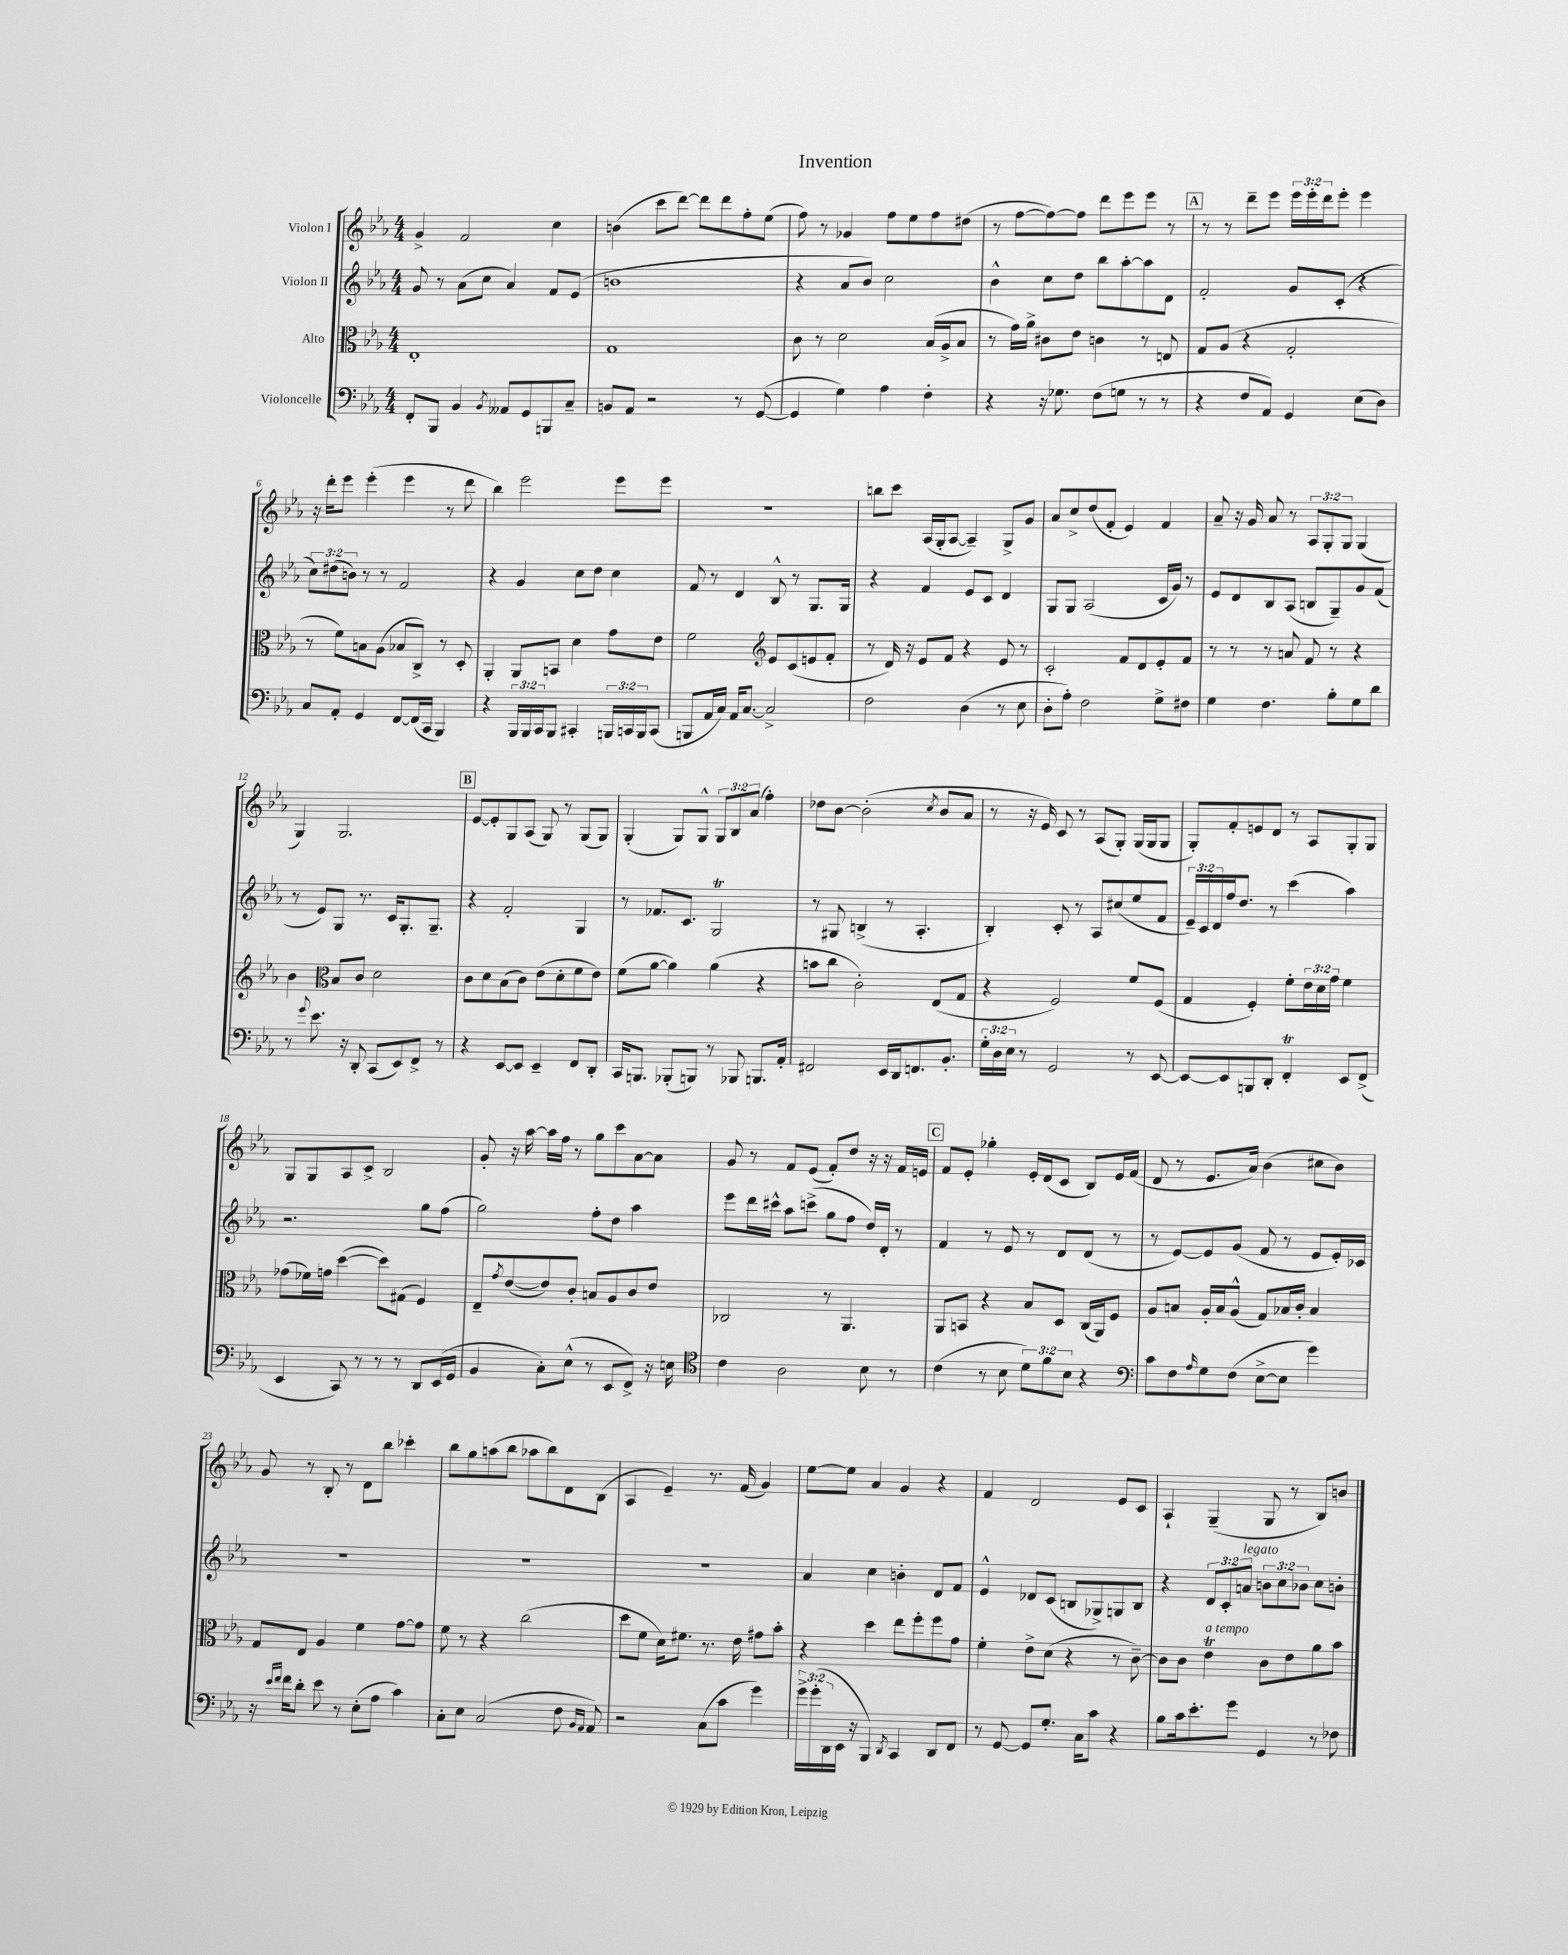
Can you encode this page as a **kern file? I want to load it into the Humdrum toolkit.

**kern	**kern	**kern	**kern
*staff4	*staff3	*staff2	*staff1
*clefF4	*clefC3	*clefG2	*clefG2
*k[b-e-a-]	*k[b-e-a-]	*k[b-e-a-]	*k[b-e-a-]
*M4/4	*M4/4	*M4/4	*M4/4
8FF'	1E-'	8g	4g^
8BBB-	.	8r	.
4BB-	.	(8a-	2f
.	.	8cc	.
8qBB-	.	.	.
8AA--	.	4a-)	.
8GG	.	.	.
8BBB	.	8f	4cc
8C~	.	(8e-	.
=	=	=	=
8BB	1G	1b	(4b
8AA-	.	.	.
2r	.	.	8ccc
.	.	.	[8ddd)
.	.	.	8ddd]
.	.	.	8ddd
8r	.	.	8ff'
([8GG	.	.	(8ee-
=	=	=	=
4GG]	8c	4r	8ff)
.	8r	.	8r
4G)	2d	8a-	4g-
.	.	8b-)	.
4A-	.	2cc	8ff
.	.	.	8ee-
4F'	(16B-	.	8ff
.	16A-^	.	.
.	8B-	.	(8dd#
=	=	=	=
4r	8r	4b-^^	8r
.	16g)	.	[8ff
.	16a-^	.	.
16r	8c#	8cc	8ff_)
8.G-	.	.	.
.	8e-	8dd	8ff]
(8F	4c	8bb-	8ddd
8G	.	[8aa-'	8eee-
8r	8r	8aa-]	8eee-
8r	8E	8d	8r
=	=	=	=
4r	8G	2f'	8r
.	(8A-	.	8r
8F	4r	.	8ddd~
8AA-)	.	.	8eee-
4GG	2G'	8g	24eee-
.	.	.	24eee-'
.	.	.	24ddd
.	.	(8c'	8eee-'
(8E-	.	4r	4eee-
8D)	.	.	.
=	=	=	=
8C	8r	12cc)	16r
.	.	.	16ddd'
.	.	(12dd#	.
8AA-'	8f)	.	8eee-
.	.	12b)	.
4GG	8B	8r	(4eee-'
.	(8A-	8r	.
[8FF	8B-	2f	4eee-
(16FF]	8C^)	.	.
16CC	.	.	.
4BBB-)	8r	.	8r
.	8D'	.	8ddd
=	=	=	=
4r	4AA-'	4r	4bb-)
24BBB-	8AA-	4g	2eee-
24BBB-	.	.	.
24CC	.	.	.
8BBB-	8BB	.	.
4CC#'	4d	8cc	.
.	.	8dd	.
24BBB	8g	4cc	8eee-
24CC	.	.	.
24BBB	.	.	.
(8CC	8e-	.	8eee-
=	=	=	=
8BBB	2f	8f	1r
16AA-	.	8r	.
16C)	.	.	.
16AA-	.	4d	.
[8.C	.	.	.
*	*clefG2	*	*
2C^]	8e-	8B-^^	.
.	(8c	8r	.
.	8e	8.G	.
.	8f'	.	.
.	.	16G	.
=	=	=	=
2F	8r	4r	8bb
.	16d)	.	8ccc
.	16r	.	.
.	8e-	4f	(16A-
.	.	.	16G'
.	8f	.	[8A-
(4D	4r	8e-	4A-~])
.	.	8c	.
8r	8e-	4d	8G^
8E-	8r	.	8g
=	=	=	=
8D'	2c'	8G	8a-
8A-')	.	8G	8cc^
2F	.	(2A-	(8dd
.	.	.	8f'
.	8f	.	4e-)
.	8d	.	.
8G^	8e-'	16c	4f
.	.	16g)	.
8F#	8f	8r	.
=	=	=	=
4G	8r	8e-	8a-~
.	8r	8d	16r
.	.	.	16g
4.F	8r	8B-	8a-
.	8a	(8A-	8r
.	8f	8B	12A-
.	.	.	12G'
8B-'	8r	8G~)	.
.	.	.	12G
8G	4r	8g	(4G
8d	.	(8f	.
=	=	=	=
8r	4b-	8r	4G)
8qqg	.	.	.
8.e-	.	8e-)	.
*	*clefC3	*	*
.	8B-	8G	2.G
16r	.	.	.
8DD'	8c	8.r	.
(8CC	2d	.	.
.	.	16c	.
8EE-)	.	8.G'	.
8FF^	.	.	.
.	.	8.G~	.
8r	.	.	.
=	=	=	=
4r	8c	4r	[8e-
.	8d	.	8e-']
[8EE-	(8B-	2f'	8G
8EE-]	8c)	.	(8A-
4EE-~	(8e-	.	8G)
.	8d'	.	8r
8FF	8f	4G	(8G
8DD'	8e-)	.	8G)
=	=	=	=
16CC	(8f	8r	(4G'
8.BBB	.	.	.
.	[8a-	8.f-	.
(8BBB-'	4a-])	.	8G)
.	.	8.c	.
8BBB)	.	.	8G^^
8r	(4a-	2G	12G
.	.	.	12B-
8BBB-	.	.	.
.	.	.	(12a-
8.BBB	4r	.	4ff')
16AA-'	.	.	.
=	=	=	=
2FF#	8b	8r	8dd-
.	8cc	8G#	[8b-
.	2c')	(4B^	(2b-']
16EE-	.	8r	.
16DD	.	.	.
8.FF	.	4.A-'	.
.	.	.	8qcc
.	(8E-	.	8b-
8.BB-'	.	.	.
.	8G	.	8a-
=	=	=	=
24G'	4r	4B-')	8r
24D	.	.	.
24E-	.	.	.
8r	.	.	16r
.	.	.	16e-)
2GG	2F)	8c'	8c
.	.	8r	8r
.	.	8A-	(8A-
.	.	(8cc#	8G')
8r	8f	8ee-	(16G
.	.	.	16G
[8EE-	(8F	8f	8G
=	=	=	=
8EE-_	4G	24e-~)	8G')
.	.	24c	.
.	.	24d	.
8EE-]	.	16ff	8f'
.	.	8.dd	.
8BBB	4F')	.	8e
8DD'	.	8r	8d
4FF'	8f'	(4ccc	8r
.	24e-	.	8A-
.	24d	.	.
.	24g	.	.
8EE-	4f	4aa-)	8G'
(8FF^	.	.	8G
=	=	=	=
4EE-	(8g-	2.r	8G
.	16f-)	.	8G
.	16g	.	.
8CC)	([4dd	.	8A-
8r	.	.	8c^
8r	8dd])	.	2B-
8r	(8G#	.	.
8DD	4F)	8gg	.
(16EE-	.	(8ff	.
16GG	.	.	.
=	=	=	=
4BB-	8E-~	2gg)	8g'
.	8qg	.	.
.	([8e-	.	16r
.	.	.	[16aa-
8C')	8e-])	.	16aa-]
.	.	.	16ff
(8E-^^	8c'	.	8r
8r	8B	8ff'	8gg
8EE-	8A-	8dd	8ccc
8FF^)	8c	4aa-	[8a-
16r	8e-	.	8a-]
16E	.	.	.
=	=	=	=
*clefC4	*	*	*
4c	2C-	8eee-	8g
.	.	16ddd	8r
.	.	16ccc#^^	.
2A-	.	8aa-	8f
.	.	(8ccc^	(8e-
.	8r	8gg	8f')
.	4.AA-	8ff	8dd
8B-	.	16dd)	16r
.	.	16d'	16r
8r	.	8r	16f
.	.	.	16e
=	=	=	=
(4c	8AA-	4f	8f
.	8BB	.	8e-'
8r	4r	8r	4gg-'
8B-	.	8e-	.
12d)	8B-	8r	16e-'
.	.	.	(16d
12f	.	.	.
.	8D	8d	8c
12B-	.	.	.
4r	(16C	(8d	8B-)
.	16AA-)	.	.
.	8F	8r	16e-
.	.	.	(16f
=	=	=	=
*clefF4	*	*	*
8c	8A-	8r	8d
8F	8B	[8e-)	8r
16qqA-	.	.	.
8G	16A-'	8e-]	8.e-
.	16B	.	.
(8F	(8A-^^	(8g	.
.	.	.	16a-)
[8E-^	8G)	8f	(4b-
8E-]	16B-	8r	.
.	16c'	.	.
4g)	4B-	8e-	8cc#
.	.	16e-')	8b-)
.	.	16c-	.
=	=	=	=
16r	8G	1r	8g
16qqe-	.	.	.
16qqf	.	.	.
16f	.	.	.
8d'	8E-	.	8r
8e-	4A-	.	8B-'
8r	.	.	8r
(8E-'	4f	.	8d
8A-	.	.	8bb-
4c)	[8g	.	4ccc-'
.	8g]	.	.
=	=	=	=
8C'	8f	1r	8bb-
8E-	8r	.	8gg
(2C	4r	.	(8aa
.	.	.	8bb-
.	(2cc	.	8aa-
.	.	.	8bb-)
8F	.	.	8d
16qqBB-	.	.	.
16qqAA-	.	.	.
8AA-)	.	.	(8B-
=	=	=	=
2r	8dd	1r	4A-
.	8f	.	.
.	16d)	.	4e-~)
.	8.f#	.	.
(8C	8.r	.	8.r
8c	.	.	.
.	16e-	.	(16f
4g)	8g#	.	4g)
.	8b-'	.	.
=	=	=	=
24g^	4r	4a-	[8ee-
(24g'	.	.	.
24DD	.	.	.
16EE-	.	.	8ee-]
16r	.	.	.
4BBB-)	4dd	4cc	4a-
8qDD	.	.	.
4CC	8ee-	4b'	4g
.	8ff'	.	.
8DD	8ff	8d	4r
8FF	8g	8f	.
=	=	=	=
8r	4f'	4e-^^	4f
[8GG	.	.	.
8GG]	8e-^	8d-	2d
8.G'	(8d	(8c	.
.	4r	8B	.
16C	.	.	.
8c	.	8G-^)	.
4r	8r	8G	8e-
.	[8c~)	8B	8c
=	=	=	=
8B-	8c]	4r	4A-`
16c	8c	.	.
8.e-'	.	.	.
.	4e-	12d	(4G~
.	.	12c'	.
8g	.	.	.
.	.	12a	.
4GG	8c	12b	8G
.	.	12cc	.
.	8e-	.	8r
.	.	12b-	.
8r	8a-	8cc	8B-)
8F-	8b-	8b'	8b
==	==	==	==
*-	*-	*-	*-
